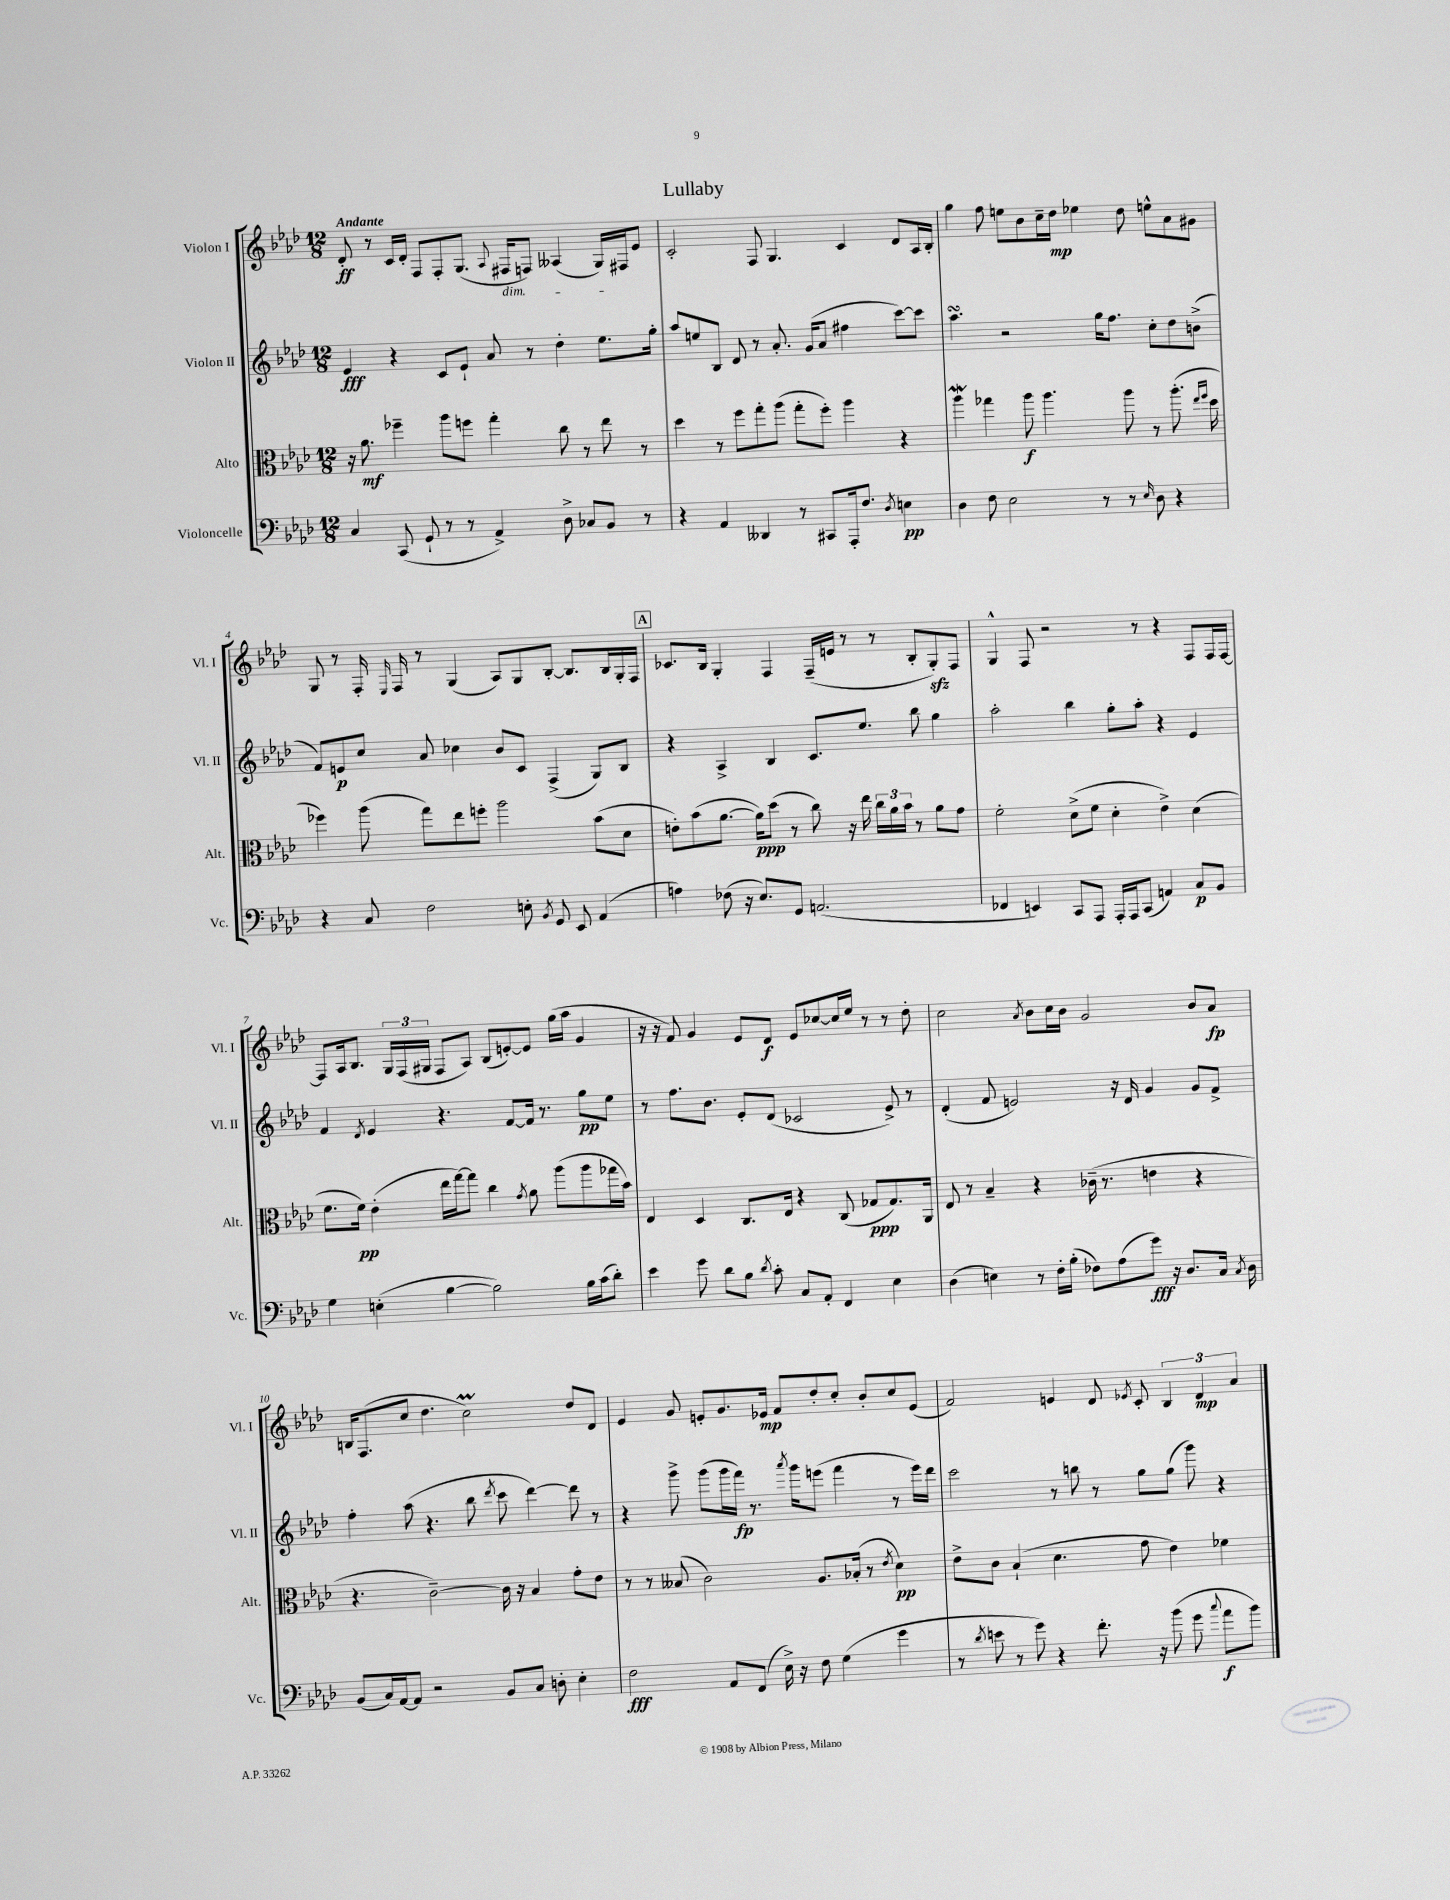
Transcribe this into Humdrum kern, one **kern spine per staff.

**kern	**kern	**kern	**kern
*staff4	*staff3	*staff2	*staff1
*clefF4	*clefC3	*clefG2	*clefG2
*k[b-e-a-d-]	*k[b-e-a-d-]	*k[b-e-a-d-]	*k[b-e-a-d-]
*M12/8	*M12/8	*M12/8	*M12/8
4C/	16r	4e-/	8d-'/
.	8.a-\	.	.
.	.	.	8r
(8CC/	4ff-~\	4r	16c/LL
.	.	.	16d-'/JJ
8GG`/	.	.	8F/L
8r	8aa-\L	8c/L	8F'/
8r	8ff\J	8e-`/J	(8.G/J
4AA-^/)	4gg'\	8a-/	.
.	.	.	8qqA-/
.	.	.	16F#/LK
.	.	8r	8F/J)
8D-^\	8cc\	4dd-'\	(4A--/
8C-/L	8r	.	.
8BB-/J	8ee-\	8.ee-\L	16G/LL)
.	.	.	16F#/J
8r	8r	.	8e-/J
.	.	16gg'\Jk	.
=	=	=	=
4r	4dd-\	8aa-/L	2c'/
.	.	8ee/	.
4AA-/	8r	8B-/J	.
.	8ff\L	8d-/	.
4DD--/	8gg'\	8r	8F/
.	(8aa-\J	8.a-'/	4.G/
8r	8gg'\L	.	.
.	.	(16g/LK	.
8CC#/L	8ff'\J)	8a-/J	.
16AAA-'/k	4aa-\	4ff#\	4c/
8.F/J	.	.	.
8qD-/	.	.	.
4E\	4r	[8ccc\L)	8d-/L
.	.	8ccc\]J	16A-/L
.	.	.	16B-'/JJ
=	=	=	=
4D-\	4aa-\	4.aa-\	4gg\
8F\	4gg-\	.	8ff\
2E-\	.	2r	8ee\L
.	8aa-\	.	8b-\
.	4.aa-\	.	16cc~\L
.	.	.	16dd-\JJ
.	.	.	4ee-\
8r	.	16gg\LK	.
.	.	8.ff\J	.
8r	8aa-\	.	8dd-\
16qqE-/	.	.	.
8D-\	8r	8cc'\L	8ee^^\L
4r	(8.aa-'\	8dd-\	8a-\
.	.	(8b^\J	8g#\J
.	16qqee-/LL	.	.
.	16qqff/JJ	.	.
.	16dd-\	.	.
=	=	=	=
4r	4ff-\)	8f/L)	8G/
.	.	8e/	8r
8C/	(8aa-\	8cc/J	16F'/
.	.	.	16qqE-/
.	.	.	16F/
2F\	8gg\L)	8a-/	8r
.	8ee-\	4cc-\	(4G/
.	8ff'\J	.	.
.	2aa-\	8b-/L	8A-/L)
8E'\	.	8c/J	8G/
8qBB-/	.	.	.
8GG/	.	(4F^/	[8B-'/J
8EE-/	.	.	8.B-/]L
(4AA-/	(8b-\L	8G/L)	.
.	.	.	16B-/L
.	8d-\J	8B-/J	16G'/
.	.	.	16F/JJ
=	=	=	=
4A\)	8e'\L)	4r	8.c-/L
.	(8b-\	.	.
.	.	.	16B-/Jk
(8F-\	[8.a-\J	4A-^/	4G'/
16r	.	.	.
8.E-/L)	16a-\]LK)	.	.
.	(8dd-\J	4B-/	4F/
8GG/J	8r	.	.
(2.AA/	8cc\)	8.c/L	(16F~/LL
.	.	.	16e/JJ
.	16r	.	8r
.	16ee-\	8.ee-/J	.
.	24cc\LL	.	8r
.	24a-\	.	.
.	24b-\JJ	.	.
.	8r	8bb-\	8B-'/L
.	8a-\L	4gg\	8G'/)
.	8g\J	.	8F/J
=	=	=	=
4FF-/	2f'\	2aa-'\	4G^^/
4EE/)	.	.	8F/
.	.	.	2r
8CC/L	(8d-^\L	4bb-\	.
8AAA-/J	8f\J	.	.
16AAA-'/LL	4d-'\	8gg'\L	.
16AAA-/J	.	.	.
(8CC/J	.	8aa-'\J	8r
4AA/)	4e-^\)	4r	4r
8C/L	(4d-\	4e-/	8F/L
8BB-/J	.	.	16F/L
.	.	.	[16F/JJ
=	=	=	=
4G\	8.f\L	4f/	8F/]L
.	.	.	16A-/k
.	16f\Jk)	.	8.B-/J
.	.	8qd-/	.
(4E'\	(4e-'\	4e-/	.
.	.	.	24G/LL
.	.	.	(24F/
.	.	.	24G#/JJ
[4B-\	16ee-\LL	4.r	8F/L
.	[16gg\J)	.	.
.	8gg\]J	.	8A-/J)
2B-\])	4cc\	.	(8B-/L
.	.	[8f/L	[8e'/)
.	8qg/	.	.
.	8a-\	16f/]Jk	8e/]J
.	.	8.r	.
.	(8aa-\L	.	(16gg\LL
.	.	.	16aa-\JJ
16B-\LL	8aa-\	8gg\L	4g/
(16c\J	.	.	.
8d-'\J)	16gg-\L	8ee-\J	.
.	16b-\JJ)	.	.
=	=	=	=
4e-\	4E-/	8r	16r
.	.	.	16r
.	.	8.ff\L	8f/)
8g\	4D-/	.	4g/
.	.	8.b-\J	.
8d-\L	.	.	.
8B-\J	8.C/L	8e-'/L	8e-/L
8qd-/	.	.	.
8c'\	.	(8d-/J	8d-/J
.	16E-/Jk	.	.
8C/L	4r	2c-/	8e-/L
8AA-'/J	.	.	[8cc-/
4FF/	(8C/	.	16cc-/]L
.	.	.	16ee-/JJ
.	8G-/L	.	8r
4E-\	8.G-/)	8e-^/)	8r
.	.	8r	8dd-'\
.	16AA-/Jk	.	.
=	=	=	=
(4D-\	8E-/	(4d-'/	2cc\
.	8r	.	.
4E\)	4B-~/	8f/	.
.	.	2e/)	.
.	.	.	8qa-/
8r	4r	.	8b-\L
16F'\LL	.	.	16cc\L
(16B-'\JJ	.	.	16b-\JJ
8F-\L)	(16c-~\	.	2g/
.	8.r	.	.
(8A-\	.	16r	.
.	.	16d-/	.
8g\J)	4e\	4g/	.
16r	.	.	.
8.D-/L	.	.	.
.	4r	8g/L	8b-/L
16C/Jk	.	8f^/J	8a-/J
8qC/	.	.	.
16D-\	.	.	.
=	=	=	=
(8BB-/L	4.r	4ff'\	16B/LK
.	.	.	(8.F/
16C/L)	.	.	.
[16AA-/J	.	.	.
8AA-/]J	.	(8aa-\	8cc/J
2r	[2c~\)	4.r	4.dd-\
.	.	8bb-\	2cc\)
.	.	8qddd-/	.
8BB-/L	16c\]	8ccc\	.
.	16r	.	.
8C/J	4B-/	[4ddd-\)	.
8D'\	.	.	.
4E-'\	8g'\L	8ddd-\]	8dd-/L
.	8e-\J	8r	8d-/J
=	=	=	=
2F\	8r	4r	4e-/
.	8r	.	.
.	(8B--/	8ggg^\	8g/
.	2c\)	(8ggg\L	8e'/L
8AA-/L	.	16ggg\L	8.g/
.	.	16fff\JJ)	.
(8FF/J	.	8.r	.
.	.	.	16e-/Jk
16E-^\)	.	.	8f/L
.	.	8qaaa-/	.
16r	.	16ggg\LK	.
8F\	8.A-/L	(8eee\J	8dd-'/
(4G\	.	4fff\	8cc'/J
.	(16B-'/Jk	.	.
.	8r	.	8b-'/L
.	8qe-/	.	.
4g\	4d-\)	8r	8cc/
.	.	16eee\LL)	(8e-/J
.	.	16ddd-\JJ	.
=	=	=	=
8r	8e-^\L	2ccc\	2f/)
8qd-/	.	.	.
8e\	8c\J	.	.
8r	(4B-`/	.	.
8g\)	.	.	.
4r	4.d-\	8r	4e/
.	.	8bb\	.
8.f'\	.	8r	8d-/
.	.	.	8qe-/
.	8g\	8gg\L	8c'/
16r	.	.	.
(8b-\	4e-\)	(8gg\J	6B-/
8g\	.	8ggg\)	.
.	.	.	6d-/
8qqcc/	.	.	.
8a-\L	4f-\	4r	.
.	.	.	6a-/
8b-\J)	.	.	.
==	==	==	==
*-	*-	*-	*-
